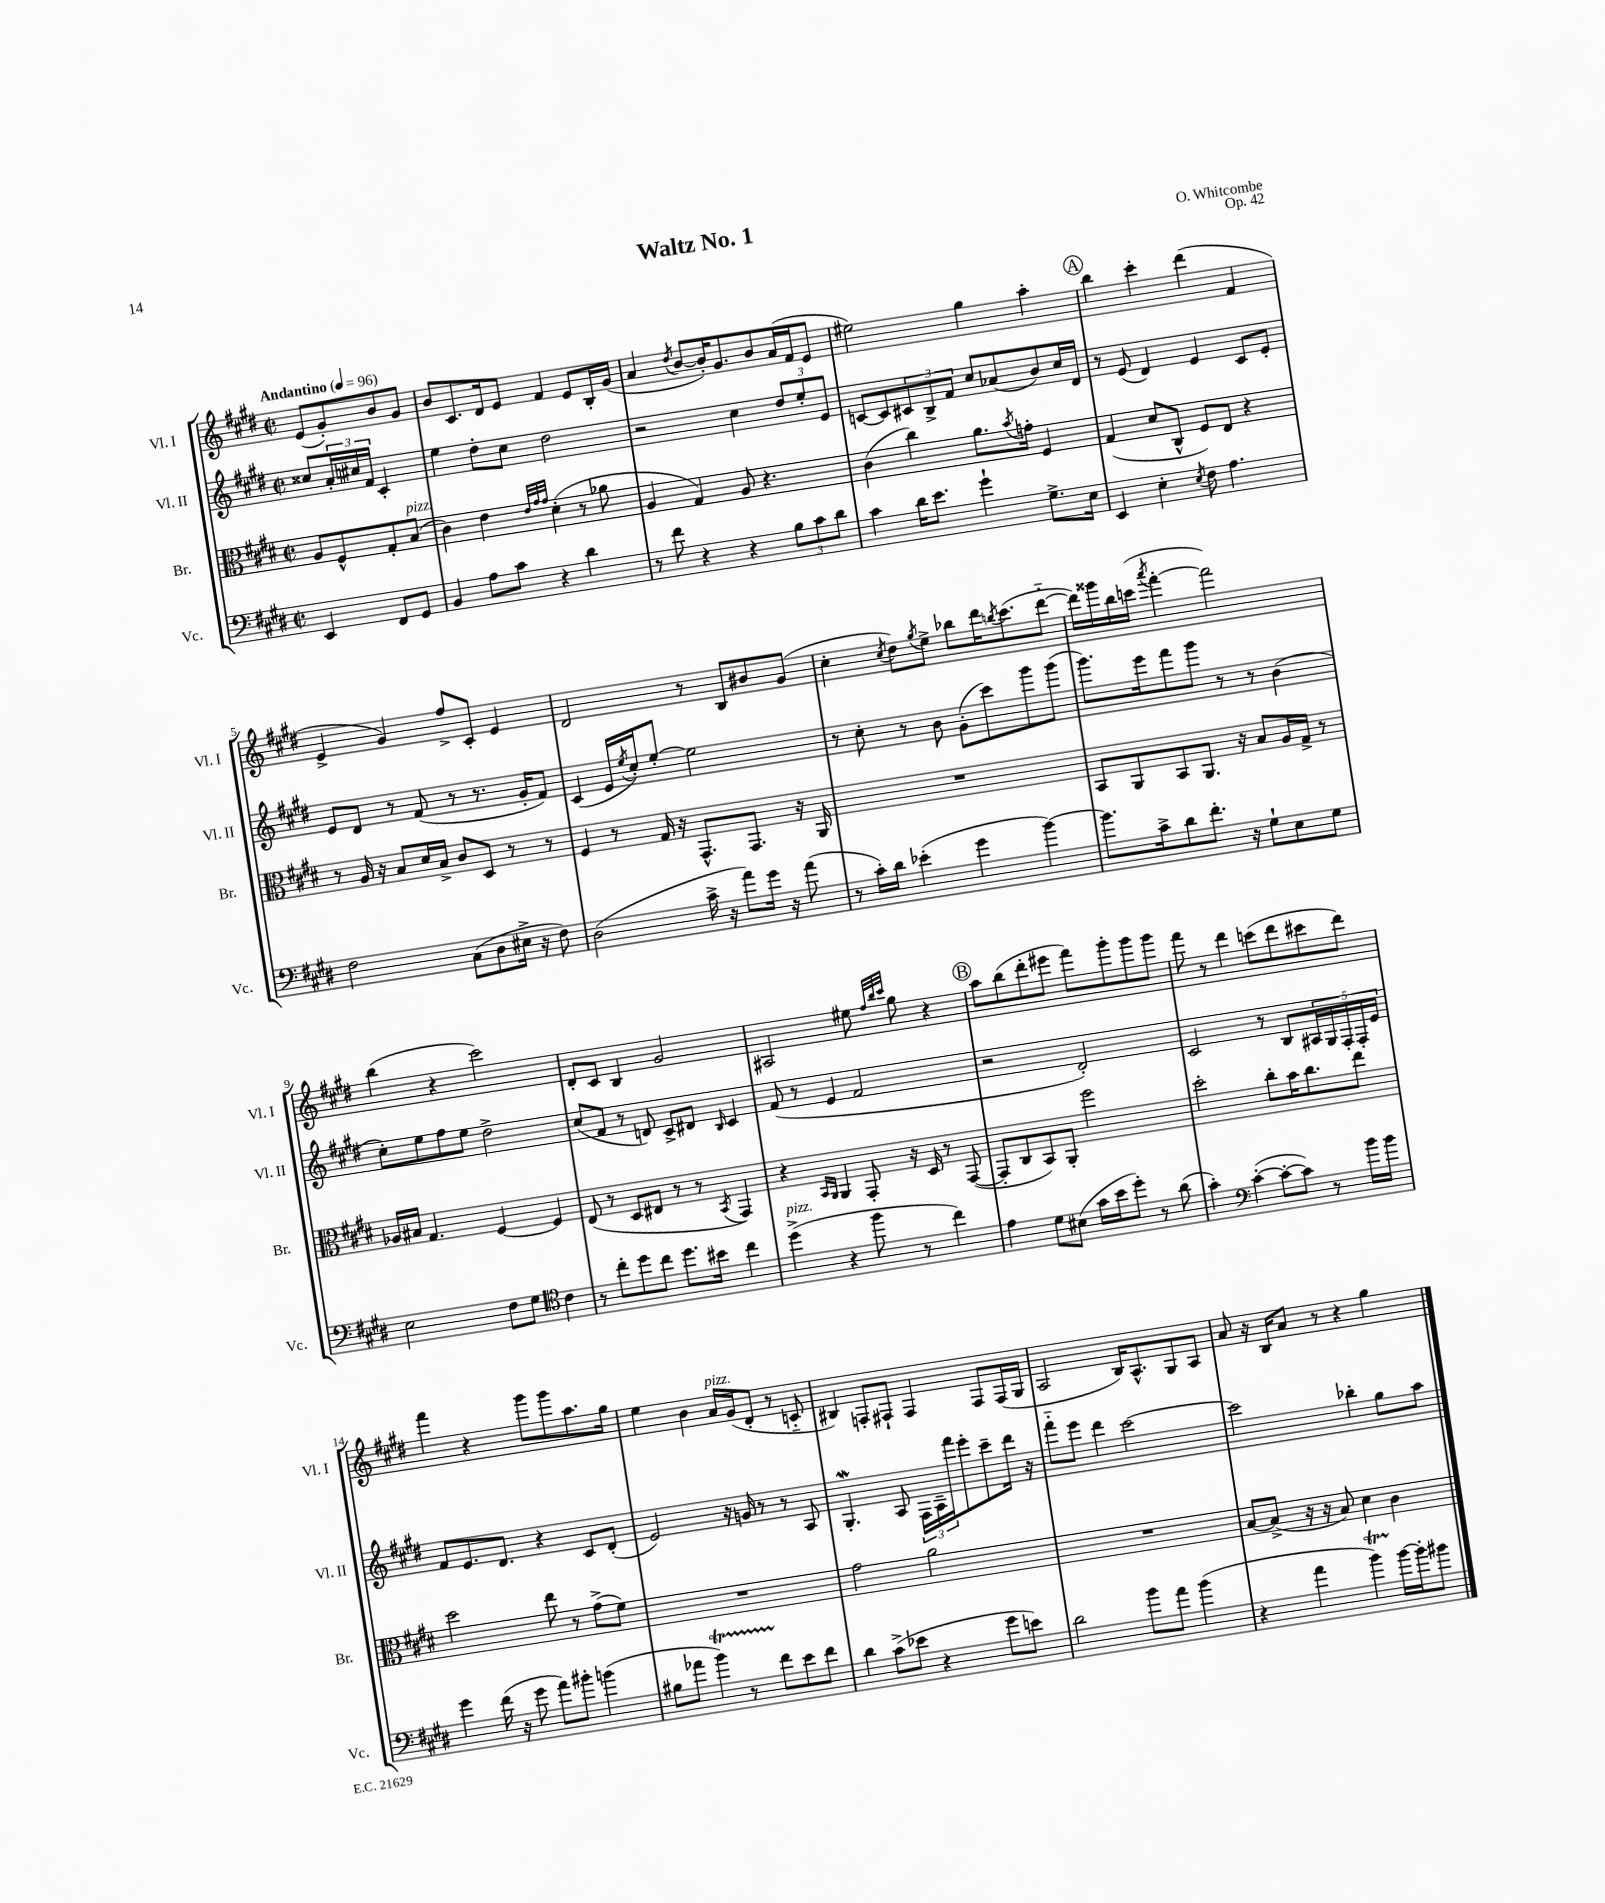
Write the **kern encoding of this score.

**kern	**kern	**kern	**kern
*staff4	*staff3	*staff2	*staff1
*clefF4	*clefC3	*clefG2	*clefG2
*k[f#c#g#d#]	*k[f#c#g#d#]	*k[f#c#g#d#]	*k[f#c#g#d#]
*M2/2	*M2/2	*M2/2	*M2/2
*met(c|)	*met(c|)	*met(c|)	*met(c|)
*MM96	*MM96	*MM96	*MM96
4EE/	8A/L	8cc##/L	(8e/L
.	8F#^^/	24a'/L	8g#'/)
.	.	24cc#/	.
.	.	24f#/JJ	.
8FF#/L	8G#'/	4c#'/	8b/
8GG#/J	(8B/J	.	8g#/J
=	=	=	=
4BB/	4c#\)	4ee\	8b/L
.	.	.	8.c#/
8A\L	4e\	8dd#'\L	.
.	.	.	16d#/k
8c#\J	.	8cc#\J	8e/J
.	32qqe/LLL	.	.
.	32qqg#/	.	.
.	32qqg#/JJJ	.	.
4r	(4d#'\	2dd#\	4f#/
4d#\	8r	.	8e/L
.	8a-\	.	16B'/L
.	.	.	(16g#/JJ
=	=	=	=
8r	4A/	2r	4a/
8f#\	.	.	.
.	.	.	8qdd#/
4r	4G#/)	.	[8b/L
.	.	.	16b'/]K)
.	.	.	8.g#/
4r	8A/	4cc#\	.
.	4.r	.	8b/
12B\L	.	12dd#/L	(16a/L
.	.	.	16f#/J
12c#\	.	12ee'/	.
.	.	.	8e/J
12d#\J	.	12e/J	.
=	=	=	=
4c#\	(4c#\	[8c/L	2ee#\)
.	.	8c/]	.
16d#\LK	4cc#\)	12c#/	.
8.e\J	.	.	.
.	.	12B^/	.
.	.	12f#/J	.
4g#`\	8.a\L	8cc#/L	4gg#\
.	.	(8a-/	.
.	8qb/	.	.
.	16g'\Jk	.	.
8.G#^\L	4F#/	8b/)	4aa'\
.	.	16cc#/L	.
16E\Jk	.	16d#/JJ	.
=	=	=	=
4EE/	(4G#/	8r	4bb\
.	.	(8e/	.
4E'\	8d#/L	4d#/)	4ccc#'\
.	8C#^^/J	.	.
8qE/	.	.	.
8F#\	8F#/L)	4e/	(4ddd#\
4.A\	8E/J	.	.
.	4r	8c#/L	4f#/
.	.	8e'/J	.
=	=	=	=
2F#\	8r	8e/L	4e^/
.	16A/	8d#/J	.
.	16r	.	.
.	8B/L	8r	4g#/)
.	16d#/L	(8f#/	.
.	16B^/JJ	.	.
(8C#\L	8c#/L	8r	8ff#^/L
8D#\	8D#/J	8.r	8c#'/J
16E#^\Jk	8r	.	4e/
16r	.	16g#'/LK	.
8F#\)	8r	8f#/J)	.
=	=	=	=
(2D#\	4F#/	(4c#/	2d#/
.	8r	16e/LL	.
.	.	8qee/	.
.	.	16cc#'/J)	.
.	16G#/	[8ee'/J	.
.	16r	.	.
16c#^\	8.GG#^^/L	2ee\]	8r
16r	.	.	.
8a\L)	.	.	8B/L
.	8.GG#/J	.	.
16g#\Jk	.	.	8b#/
16r	.	.	.
(8a\	16r	.	(8g#/J
.	16AA/	.	.
=	=	=	=
8r	1r	8r	4cc#'\
16c#'\LL)	.	8cc#'\	.
16d#\JJ	.	.	.
.	.	.	8qcc#/
(4e-'\	.	8r	8dd#\L)
.	.	.	8qgg#/
.	.	8b\	8ee^\J
4g#\	.	(8g#'\L	8bb-\L
.	.	8ccc#\)	16ddd#\K
.	.	.	8qbb/
.	.	.	(8.ccc#\
[4b\)	.	8ggg#\	.
.	.	(8ggg#\J	[8ddd#'~\J
=	=	=	=
8.b\]L	8BB/L	8.ggg#\L)	16ddd#\]LL)
.	.	.	16ggg##\
.	8AA/	.	16bb\
16c#^\k	.	16eee\k	(16ccc\JJ
.	.	.	8qaaa/
8d#\	8BB/	8fff#\	[4fff#'\
8.f#'\J	8.AA/J	8ggg#\J	.
.	.	8r	2fff#\])
16r	16r	.	.
8G#`\L	8B/L	8r	.
8E\	16A/L	(4b\	.
.	16G#^/JJ	.	.
8G#\J	8r	.	.
=	=	=	=
2E\	16A-/LL	8cc#'\L)	(4bb\
.	16B#/JJ	.	.
.	4.G#/	8ee\	.
.	.	8ff#\	4r
.	.	8ee\J	.
8F#\L	[4F#/	2dd#^\	2ccc#\)
8G#\J	.	.	.
*clefC4	*	*	*
4c#\	4F#/]	.	.
=	=	=	=
8r	(8E/	(8cc#/L	8d#'/L
8cc#'\L	8r	8f#/J	8c#/J
8dd#\	8D#/L	8r	4B/
8cc#\J	8E#/J	8d/)	.
8.dd#\L	8r	8c#^/L	2g#/
.	8r	8d#/J	.
16b#\Jk	.	.	.
.	8qBB/	16qqB/	.
4cc#\	4GG#/)	4c#/	.
=	=	=	=
(4dd#^\	4r	(8f#/	2A#/
.	.	8r	.
.	16qqBB/LL	.	.
.	16qqAA/JJ	.	.
4r	4AA/	4e/	.
8ff#\	8GG#'/	2f#/	8ee#\
.	.	.	32qqff#/LLL
.	.	.	32qqbb/
.	.	.	32qqccc#/JJJ
8r	16r	.	8gg#\
.	16D#/	.	.
4cc#\)	8r	.	4r
.	([8GG#/	.	.
=	=	=	=
4e\	8GG#'/]L	2r	8aa\L
.	8C#/	.	(8bb\
8d#\L	8BB/)	.	8ddd#'\
(8B#\J	8AA'/J	.	8eee#\J
16g#\LL	2ff#\	2d#'/)	8fff#\L)
16b\J	.	.	.
8dd#'\J)	.	.	8ggg#'\
8r	.	.	8ggg#\
(8a\	.	.	8ggg#\J
=	=	=	=
4g#'\)	2dd#'\	2c#/	8fff#\
.	.	.	8r
*clefF4	*	*	*
([4c#'\	.	.	4ddd#\
8c#'\_L	8cc#'\L	8r	(8ccc\L
8c#\]J)	16b\K	8B/L	8ddd#\
.	8.cc#\	.	.
8r	.	20A#/L	8ccc#\
.	.	20G#/	.
.	.	20F#'/	.
16b\LL	8ee\J	.	8ddd#\J)
.	.	20F#'/	.
16b\JJ	.	.	.
.	.	20e/JJ	.
=	=	=	=
4g#\	2dd#\	8f#/L	4fff#\
.	.	8.e/	.
(16f#\	.	.	4r
16r	.	8.d#/J	.
8g#\	.	.	.
8a\L)	8ee\	4r	8ggg#\L
8b#'\J	8r	.	8ggg#\
(4b\	(8g#^\L	8c#/L	8.aa\
.	8f#\J)	(8d#'/J	.
.	.	.	16gg#\Jk
=	=	=	=
8B#\L	1r	2e/)	4ee\
8a-\J	.	.	.
4b\)	.	.	4b\
8r	.	16r	16a/LL
.	.	16g/	(16g#/J
8f#\L	.	8r	8d#'/J
8e\	.	8r	8r
8f#\J	.	8A/	8c'~/
=	=	=	=
4d#\	2g#\	4.G#'/	4B#/)
(8c#^\L	.	.	8F'/L
8e-\J	.	8A/	8F#`/J
4r	2a\	24F#\LL	4F#/
.	.	24A~\	.
.	.	24fff#\J	.
.	.	8eee'\	.
8g#\L	.	8ccc#~\	8F#/L
8e\J)	.	16ddd#\Jk	(16F#/L
.	.	16r	16G#/JJ
=	=	=	=
2d#\	1r	8fff#'~\L	2A/
.	.	8eee\J	.
.	.	4ddd#\	.
8b\L	.	[2ccc#\	16B/LK)
.	.	.	8.A^^/
8a\J	.	.	.
(4b\	.	.	8G#/
.	.	.	8A/J
=	=	=	=
4r	[8B/L	2ccc#\]	8a/
.	(8B^/]J	.	16r
.	.	.	16B/LK
4a\	16r	.	8a/J
.	16r	.	.
.	8B/)	.	8r
4b\)	4d#\	4bb-'\	4r
[16b\LL	4c#\	8gg#\L	4gg#\
16b'\]J	.	.	.
8b#\J	.	8aa\J	.
==	==	==	==
*-	*-	*-	*-
